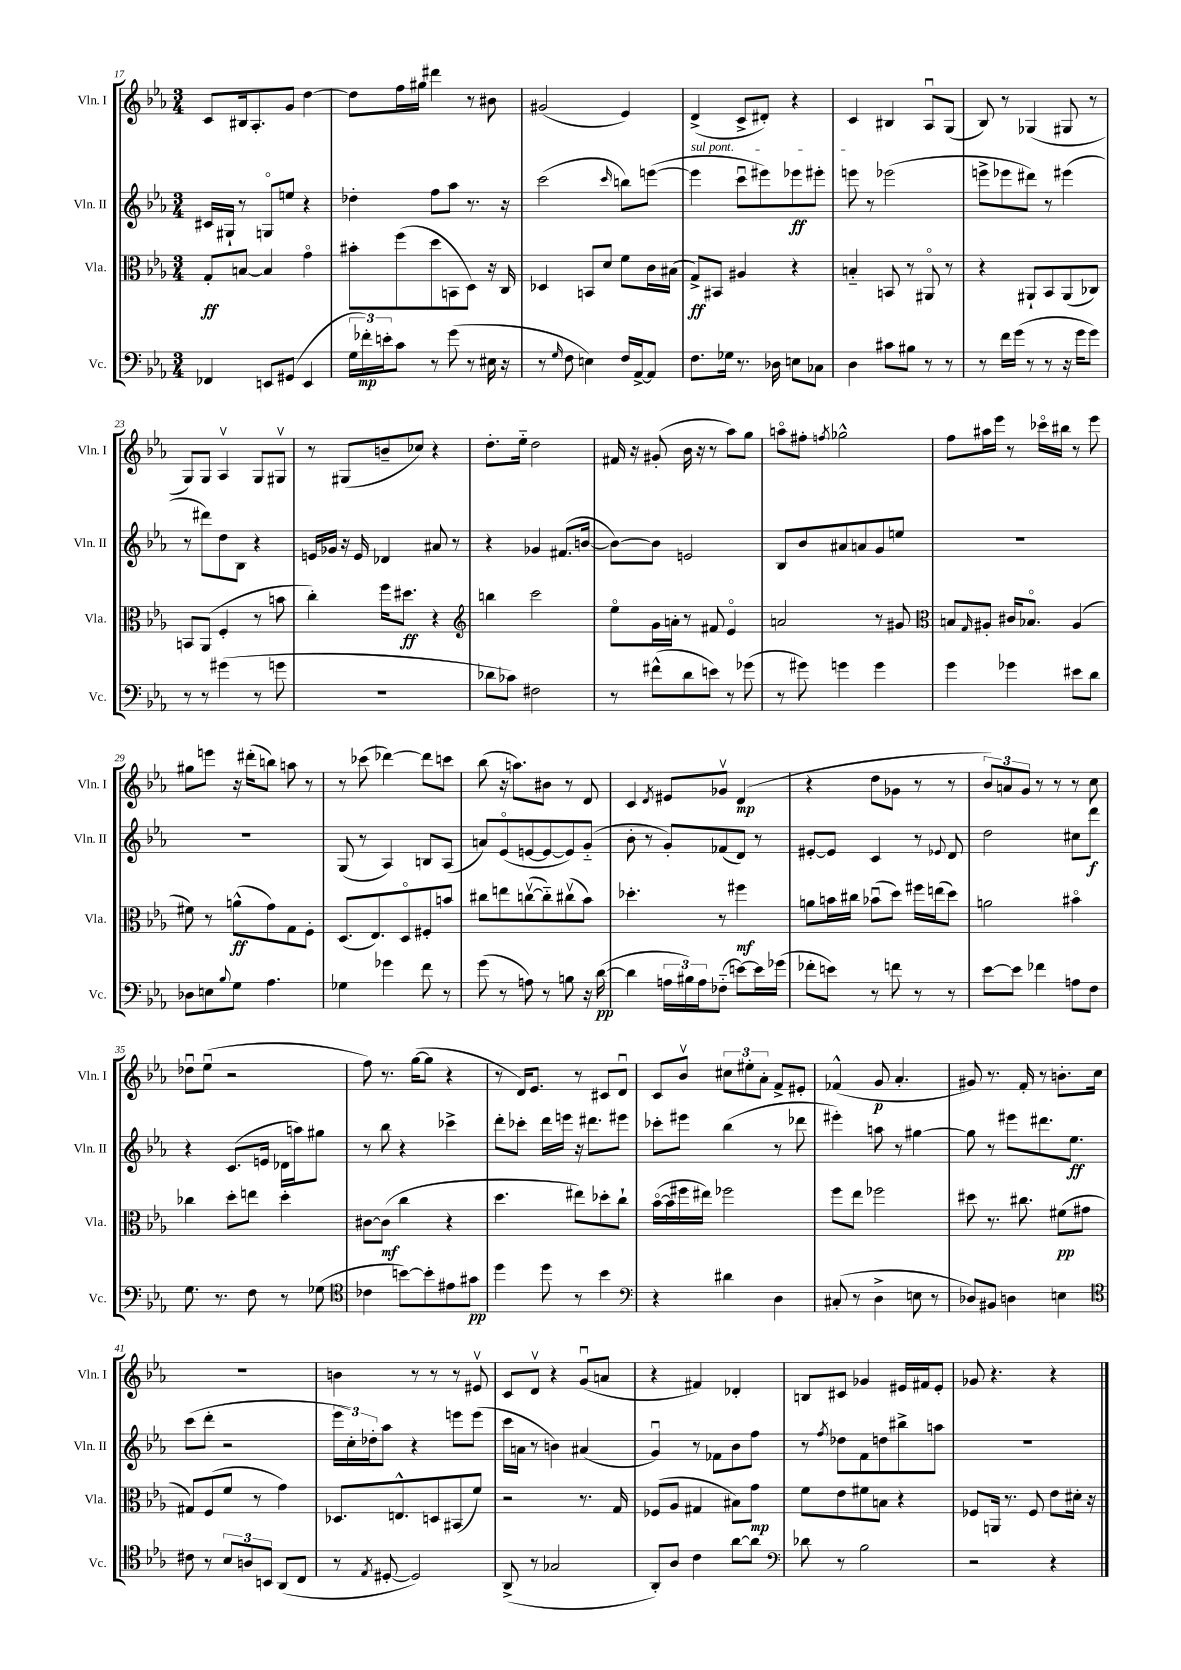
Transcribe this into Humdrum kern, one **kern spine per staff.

**kern	**kern	**kern	**kern
*staff4	*staff3	*staff2	*staff1
*clefF4	*clefC3	*clefG2	*clefG2
*k[b-e-a-]	*k[b-e-a-]	*k[b-e-a-]	*k[b-e-a-]
*M3/4	*M3/4	*M3/4	*M3/4
4FF-	8G'	16c#	8c
.	.	16G#`	.
.	[8B	8r	16B#
.	.	.	8.A-'
8EE	4B]	8Go	.
(8GG#	.	8ee	8g
4EE	4go	4r	[4dd
=	=	=	=
24G	8b#'	4dd-'	8dd]
24f-')	.	.	.
24e'	.	.	.
8c	(8ff	.	16ff
.	.	.	16gg#
8r	8dd	8ff	4ddd#
(8g	8BB	8aa-	.
8r	8D)	8.r	8r
16E#	16r	.	8b#
16r	16C	16r	.
=	=	=	=
8r	4D-	(2ccc	(2g#
16qqG	.	.	.
8F	.	.	.
4E)	8BB	.	.
.	8d	.	.
.	.	16qqccc	.
16F	8f	8bb)	4e-)
[16AA-^	.	.	.
8AA-]	16c	([8eee	.
.	(16B#	.	.
=	=	=	=
8.F	8G^)	4eee]	(4d^
.	8BB#	.	.
16G-	.	.	.
8.r	4A#	8cccu	8c^
.	.	8eee#)	8d#')
16D-	.	.	.
8E	4r	8eee-	4r
8C-	.	8eee#'	.
=	=	=	=
4D	4B'~	8eee	4c
.	.	8r	.
8c#	8BB	(2eee-	4B#
8B#	8r	.	.
8r	8AA#o	.	8A-u
8r	8r	.	(8G
=	=	=	=
8r	4r	8eee^	8B-)
16f	.	8eee-	8r
(16g	.	.	.
8r	8AA#`	8ddd#)	(4G-
8r	8BB-	8r	.
16r	(8AA#	(4eee#	8G#
16g	.	.	.
8g)	8C-)	.	8r
=	=	=	=
8r	8BB	8r	8G)
8r	(8AA-	8ddd#)	8G
(4g#	4F'	8dd	4A-v
.	.	8B-	.
8r	8r	4r	8G
8g	8b	.	8G#v
=	=	=	=
2.r	4cc')	16e	8r
.	.	16g-	.
.	.	16r	(8G#
.	.	16e	.
.	16ff	4d-	8b~
.	8.dd#	.	.
.	.	.	8cc-)
.	4r	8a#	4r
.	.	8r	.
=	=	=	=
*	*clefG2	*	*
8d-	4bb	4r	8.dd'
8c-)	.	.	.
.	.	.	16ee-'~
2F#	2ccc	4g-	2dd
.	.	(8.f#	.
.	.	[16b	.
=	=	=	=
8r	8ee-o	8b_)	16f#
.	.	.	16r
(8f#^^	16g	8b]	(8g#'
.	16a'	.	.
8d	8r	2e	16b-
.	.	.	16r
8e)	8f#	.	8r
8r	4e-o	.	8aa-)
(8g-	.	.	8gg
=	=	=	=
8r	2a	8B-	8aao
8g#)	.	8b-	8ff#'
.	.	.	8qff
4g	.	8a#	2gg-^^
.	.	8a	.
4g	8r	8g	.
.	8g#	8ee	.
=	=	=	=
*	*clefC3	*	*
4g	8B	2.r	8ff
.	16qqG	.	.
.	8A#'	.	16aa#
.	.	.	16eee-
4g-	16c#	.	8r
.	8.B-o	.	.
.	.	.	16ccc-o
.	.	.	16bb#
8e#	(4A#	.	8r
8d	.	.	8eee-
=	=	=	=
8D-	8f#)	2.r	8gg#
8E	8r	.	8eee
8qqB-	.	.	.
8G	(8a^^	.	16r
.	.	.	(16ddd#'
4.A-	8g)	.	8bb)
.	8G	.	8aa
.	8F'	.	8r
=	=	=	=
4G-	(8.D	(8G	8r
.	.	8r	(8ccc-
.	8.E-)	.	.
4g-	.	4A-)	[4ddd-)
.	8Do	.	.
8f	8F#'	8B	8ddd-]
8r	8b	(8A-	8ccc
=	=	=	=
(8g	8cc#	8a)	(8bb-
8r	8ee	(8e-o	16r
.	.	.	8.aa)
8A)	([8ccv	[8e	.
8r	8cc'~])	8e_	8b#
8B	(8cc#v	8e])	8r
16r	8b-)	(8g'~	8d
([16d	.	.	.
=	=	=	=
4d]	4.dd-'	8b-'	4c
.	.	8r	.
.	.	.	8qd
24A	.	8g')	8e#
24B#)	.	.	.
24A	.	.	.
(8F-'~	8r	(8f-	8g-v
[8e)	4ff#	8d)	(4d
16e]	.	8r	.
(16g-	.	.	.
=	=	=	=
8f-'	8a	[8e#'	4r
8e)	16b	8e#]	.
.	16cc#	.	.
8r	(8b-u	4c	8dd
8f	8dd)	.	8g-
8r	16ff#	8r	8r
.	(16ee	.	.
.	.	8qqe-	.
8r	8dd)	8d	8r
=	=	=	=
[8e-	2a	2dd	12b-)
.	.	.	12a
8e-]	.	.	.
.	.	.	12g
4f-	.	.	8r
.	.	.	8r
8A	4b#o	8cc#	8r
8F	.	8ddd	8cc
=	=	=	=
8.G	4cc-	4r	8dd-u
.	.	.	(8ee-u
8.r	.	.	.
.	8dd'	(8.c	2r
8F	8ee	.	.
.	.	16e	.
8r	4dd'	16d-	.
.	.	16aa)	.
(8G-	.	8gg#	.
=	=	=	=
*clefC4	*	*	*
4c-	[8c#	8r	8ff)
.	(8c#]	8bb-	8.r
[8b)	4cc	4r	.
.	.	.	([16gg
8b']	.	.	8gg]
8e#	4r	4ccc-^	4r
8g#	.	.	.
=	=	=	=
4dd	4.dd	8ddd'	8r
.	.	8ccc-'	16d)
.	.	.	8.e-
8dd	.	16ddd	.
.	.	16eee	.
8r	8ee#)	16r	8r
.	.	8.ddd#	.
4b-	8dd-'	.	8c#
.	8cc`	8eee#	8du
=	=	=	=
*clefF4	*	*	*
4r	([16b-o	8ccc-'	8c
.	16b-]	.	.
.	16ff#	8eee#	8b-v
.	16ee#)	.	.
4d#	2ff-	(4bb-	12cc#
.	.	.	12ee#'
.	.	.	12a-'
4D	.	8r	8f^
.	.	8ddd-	8e#'
=	=	=	=
(8C#'	8ff	4eee#')	(4f-^^
8r	8ee-	.	.
4D^	2ff-	8aa	8g
.	.	8r	4.a-'
8E	.	[4gg#	.
8r	.	.	.
=	=	=	=
8D-)	8dd#	8gg#]	8g#)
8BB#	8.r	8r	8.r
4D	.	8eee#	.
.	8.cc#	.	16f'
.	.	8.ddd#	8r
4E	(8f#	.	8.b'
.	.	8.ee-	.
.	8g#	.	.
.	.	.	16cc
=	=	=	=
*clefC4	*	*	*
8c#	8G#)	(8ccc	2.r
8r	(8F	8ddd'	.
12B-	8f	2r	.
12A	.	.	.
.	8r	.	.
12BB	.	.	.
(8AA-	4g)	.	.
8C	.	.	.
=	=	=	=
8r	8.D-	24eee-	4b
.	.	24cc')	.
.	.	24dd-'	.
8qE-	.	.	.
[8D#'	.	8aa-	.
.	8.E^^	.	.
2D#])	.	4r	8r
.	8D	.	8r
.	(8BB#	8eee	8r
.	8f)	(8eee	8e#v
=	=	=	=
(8AA-^	2r	16ccc	8c
.	.	16a	.
8r	.	8r	8dv
2G-	.	4b)	4r
.	8.r	(4a#	(8gu
.	.	.	8a
.	16G	.	.
=	=	=	=
8AA-')	(8F-	4gu)	4r
8A-	8A-	.	.
4c	4G#	8r	4f#)
.	.	8f-	.
[8a-	8B#)	8b-	4d-'
8a-]	8g	8ff	.
=	=	=	=
*clefF4	*	*	*
8d-	8f	8r	8B
.	.	8qff	.
8r	8e-	8dd-	8c#
2B-	8f#	8f	4g-
.	8B	8dd	.
.	4r	8bb#^	16e#
.	.	.	16f#
.	.	8aa	8e#'
=	=	=	=
2r	8F-	2.r	8g-
.	16AA	.	4.r
.	8.r	.	.
.	8F-	.	.
4r	8e-	.	4r
.	16d#'	.	.
.	16r	.	.
==	==	==	==
*-	*-	*-	*-
